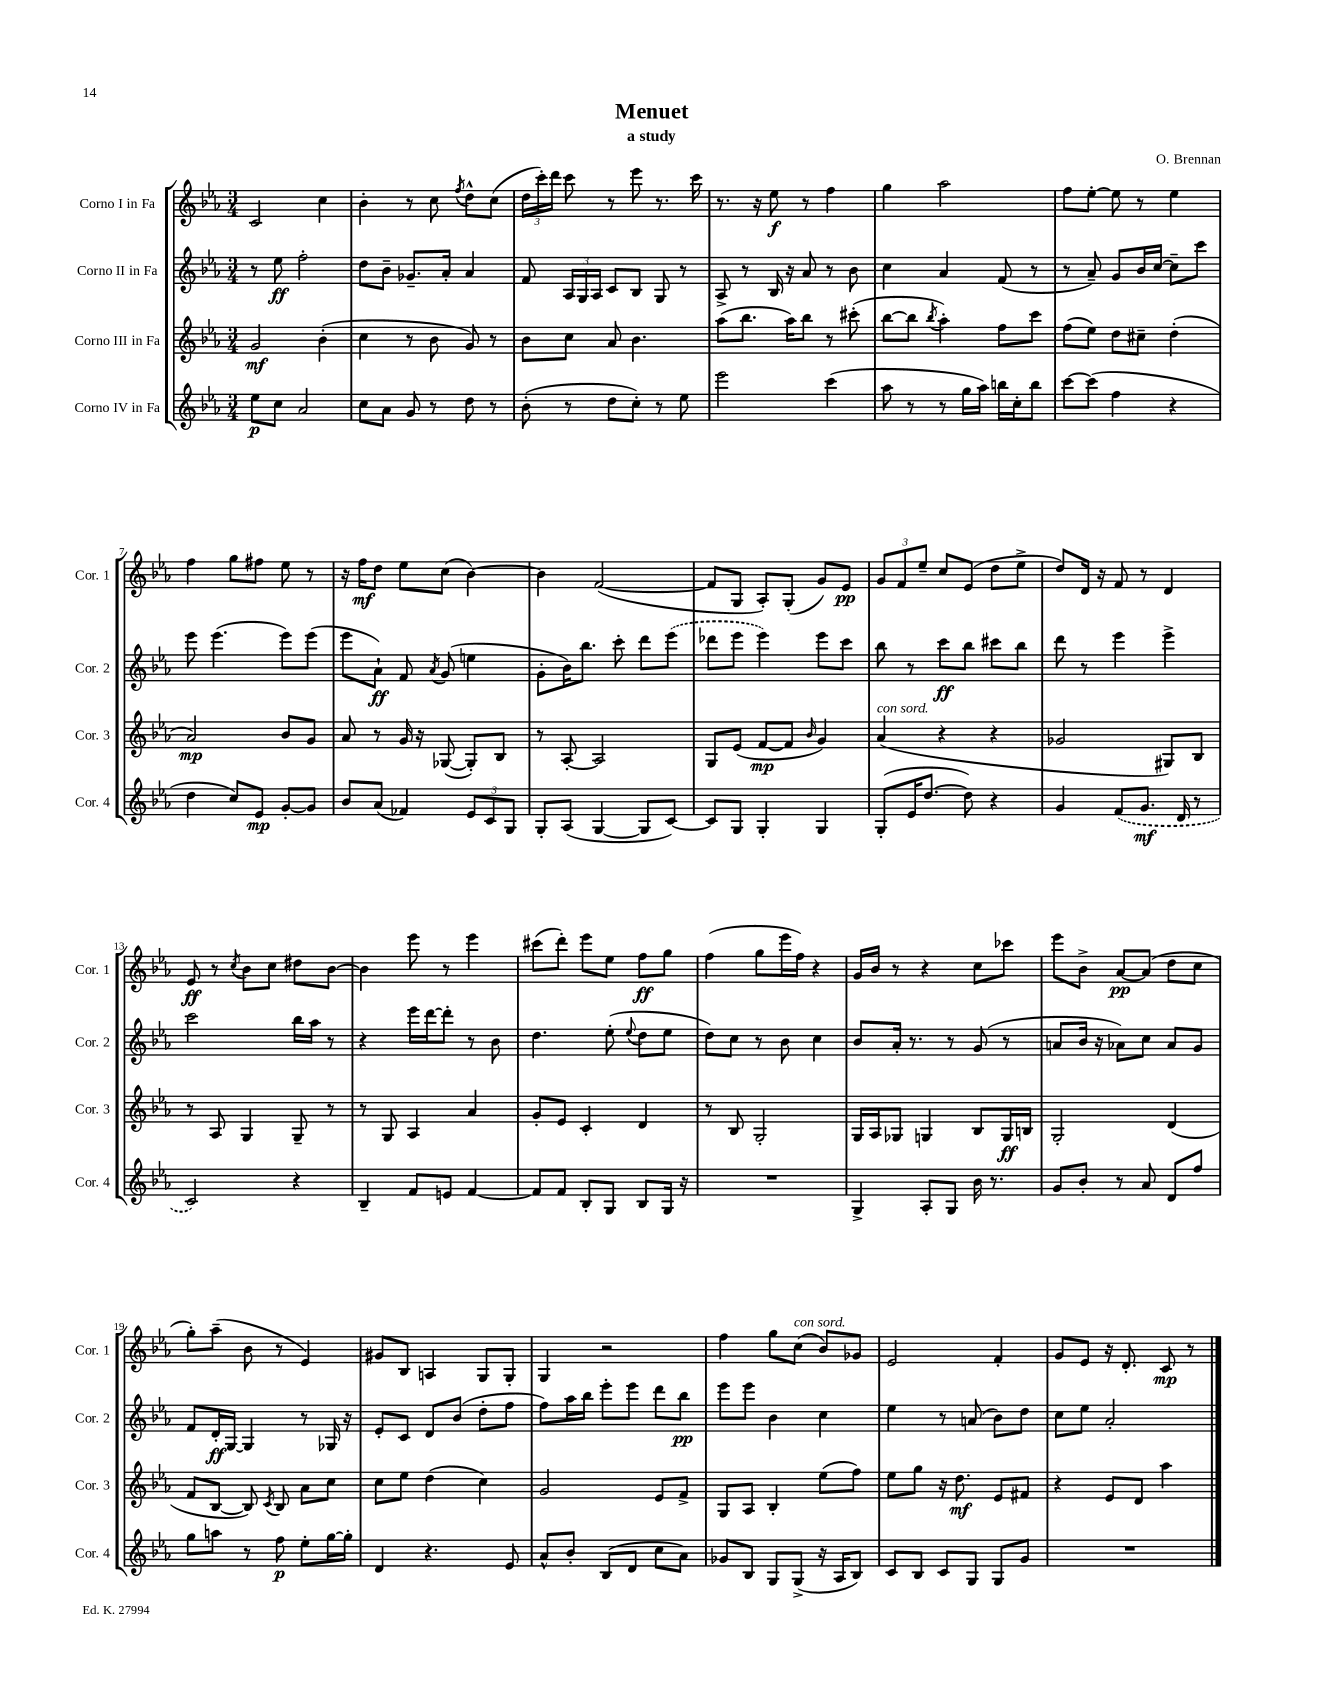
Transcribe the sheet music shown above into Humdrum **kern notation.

**kern	**dynam	**kern	**dynam	**kern	**dynam	**kern	**dynam
*part4	*part4	*part3	*part3	*part2	*part2	*part1	*part1
*staff4	*staff4	*staff3	*staff3	*staff2	*staff2	*staff1	*staff1
*I"Corno IV in Fa	*	*I"Corno III in Fa	*	*I"Corno II in Fa	*	*I"Corno I in Fa	*
*I'Cor. 4	*	*I'Cor. 3	*	*I'Cor. 2	*	*I'Cor. 1	*
*clefG2	*	*clefG2	*	*clefG2	*	*clefG2	*
*k[b-e-a-]	*	*k[b-e-a-]	*	*k[b-e-a-]	*	*k[b-e-a-]	*
*M3/4	*	*M3/4	*	*M3/4	*	*M3/4	*
=1	=1	=1	=1	=1	=1	=1	=1
8ee-\L	p	2g/	mf	8r	.	2c/	.
8cc\J	.	.	.	8ee-\	ff	.	.
2a-/	.	.	.	2ff'\	.	.	.
.	.	(4b-'\	.	.	.	4cc\	.
=2	=2	=2	=2	=2	=2	=2	=2
8cc\L	.	4cc\	.	8dd\L	.	4b-'\	.
8a-\J	.	.	.	8b-~\J	.	.	.
8g/	.	8r	.	8.g-X~/L	.	8r	.
8r	.	8b-\	.	.	.	8cc\	.
.	.	.	.	16a-'/Jk	.	.	.
.	.	.	.	.	.	8qff/	.
8dd\	.	8g/)	.	4a-/	.	8dd^^\L	.
8r	.	8r	.	.	.	(8cc\J	.
=3	=3	=3	=3	=3	=3	=3	=3
(8b-'\	.	8b-\L	.	8f/	.	24dd\LL	.
.	.	.	.	.	.	24ccc'\)	.
.	.	.	.	.	.	24ddd\JJ	.
8r	.	8cc\J	.	24A-/LL	.	8ccc\	.
.	.	.	.	24G/	.	.	.
.	.	.	.	24A-/JJ	.	.	.
8dd\L	.	8a-/	.	8c/L	.	8r	.
8cc'\J)	.	4.b-\	.	8B-/J	.	8eee-\	.
8r	.	.	.	8G/	.	8.r	.
8ee-\	.	.	.	8r	.	.	.
.	.	.	.	.	.	16ccc\	.
=4	=4	=4	=4	=4	=4	=4	=4
2eee-\	.	(8aa-\L	.	8A-^/	.	8.r	.
.	.	8.bb-\J	.	8r	.	.	.
.	.	.	.	.	.	16r	.
.	.	.	.	16B-/	.	8ee-\	f
.	.	16aa-\KL)	.	16r	.	.	.
.	.	8bb-\J	.	8a-/	.	8r	.
(4ccc\	.	8r	.	8r	.	4ff\	.
.	.	(8ccc#X'\	.	8b-\	.	.	.
=5	=5	=5	=5	=5	=5	=5	=5
8aa-\	.	[8bb-\L	.	4cc\	.	4gg\	.
8r	.	8bb-\J]	.	.	.	.	.
.	.	8qbb-/	.	.	.	.	.
8r	.	4aa-'\)	.	4a-/	.	2aa-\	.
16gg\LL	.	.	.	.	.	.	.
16aa-\JJ)	.	.	.	.	.	.	.
16bbn\LL	.	8ff\L	.	(8f/	.	.	.
16cc'\J	.	.	.	.	.	.	.
8bb\J	.	8ccc\J	.	8r	.	.	.
=6	=6	=6	=6	=6	=6	=6	=6
[8ccc\L	.	(8ff\L	.	8r	.	8ff\L	.
(8ccc\J]	.	8ee-\J)	.	8a-~/)	.	[8ee-'\J	.
4ff\	.	8dd\L	.	8g/L	.	8ee-\]	.
.	.	8cc#X~\J	.	16b-/L	.	8r	.
.	.	.	.	[16cc/JJ	.	.	.
4r	.	(4dd'\	.	8cc~\L]	.	4ee-\	.
.	.	.	.	8ccc\J	.	.	.
!!LO:LB:g=z
=7	=7	=7	=7	=7	=7	=7	=7
4dd\	.	2a-/)	mp	8eee-\	.	4ff\	.
.	.	.	.	(4.eee-\	.	.	.
8cc/L)	.	.	.	.	.	8gg\L	.
8e-/J	mp	.	.	.	.	8ff#X\J	.
[8g'/L	.	8b-/L	.	8eee-\L)	.	8ee-\	.
8g/J]	.	8g/J	.	(8eee-\J	.	8r	.
=8	=8	=8	=8	=8	=8	=8	=8
8b-/L	.	8a-/	.	8eee-\L	.	16r	.
.	.	.	.	.	.	16ff\KL	mf
(8a-/J	.	8r	.	8a-`\J)	ff	8dd\J	.
4f-X/)	.	16g/	.	8f/	.	8ee-\L	.
.	.	16r	.	.	.	.	.
.	.	.	.	8qa-/	.	.	.
.	.	([8G-X/	.	(8g/	.	(8cc\J	.
12e-/L	.	8G-'/L])	.	4een\	.	[4b-\)	.
12c/	.	.	.	.	.	.	.
.	.	8B-/J	.	.	.	.	.
12G/J	.	.	.	.	.	.	.
=9	=9	=9	=9	=9	=9	=9	=9
8G'/L	.	8r	.	8g'\L	.	4b-\]	.
(8A-/J	.	[8A-'/	.	16b-\K)	.	.	.
.	.	.	.	8.bb-\J	.	.	.
[4G/	.	2A-/]	.	.	.	([2f/	.
.	.	.	.	8ccc'\	.	.	.
8G/L]	.	.	.	8ddd\L	.	.	.
[8c/J)	.	.	.	(8eee-\J	.	.	.
=10	=10	=10	=10	=10	=10	=10	=10
8c/L]	.	8G/L	.	8ddd-X\L	.	8f/L]	.
8G/J	.	(8e-/J	.	8eee-\J	.	8G/J	.
4G'/	.	[8f/L	mp	4eee-\)	.	8A-'/L)	.
.	.	8f/J]	.	.	.	(8G'/J	.
.	.	16qqb-/	.	.	.	.	.
4G/	.	4g/)	.	8eee-\L	.	8g/L)	.
.	.	.	.	8ccc\J	.	8e-/J	pp
=11	=11	=11	=11	=11	=11	=11	=11
!	!	!LO:TX:a:i:t=con sord.	!	!	!	!	!
(8G'/L	.	(4a-/	.	8bb-\	.	12g/L	.
.	.	.	.	.	.	12f/	.
16e-/K	.	.	.	8r	.	.	.
.	.	.	.	.	.	12ee-~/J	.
[8.dd/J	.	.	.	.	.	.	.
.	.	4r	.	8ccc\L	ff	8cc/L	.
8dd\])	.	.	.	8bb-\J	.	(8e-/J	.
4r	.	4r	.	8ccc#X\L	.	8dd\L	.
.	.	.	.	8bb-\J	.	8ee-^\J	.
=12	=12	=12	=12	=12	=12	=12	=12
4g/	.	2g-X/	.	8ddd\	.	8dd/L)	.
.	.	.	.	8r	.	16d/Jk	.
.	.	.	.	.	.	16r	.
(8f/L	.	.	.	4eee-\	.	8f/	.
8.g/J	mf	.	.	.	.	8r	.
.	.	8G#X/L)	.	4eee-^\	.	4d/	.
16d/	.	.	.	.	.	.	.
8r	.	8B-/J	.	.	.	.	.
!!LO:LB:g=z
=13	=13	=13	=13	=13	=13	=13	=13
2c/)	.	8r	.	2ccc\	.	8e-/	ff
.	.	8A-/	.	.	.	8r	.
.	.	.	.	.	.	8qcc/	.
.	.	4G/	.	.	.	8b-\L	.
.	.	.	.	.	.	8cc\J	.
4r	.	8G~/	.	16bb-\LL	.	8dd#X\L	.
.	.	.	.	16aa-\JJ	.	.	.
.	.	8r	.	8r	.	[8b-\J	.
=14	=14	=14	=14	=14	=14	=14	=14
4B-~/	.	8r	.	4r	.	4b-\]	.
.	.	8G/	.	.	.	.	.
8f/L	.	4A-/	.	16eee-\LL	.	8eee-\	.
.	.	.	.	[16ddd\J	.	.	.
8en/J	.	.	.	8ddd'\J]	.	8r	.
[4f/	.	4a-/	.	8r	.	4eee-\	.
.	.	.	.	8b-\	.	.	.
=15	=15	=15	=15	=15	=15	=15	=15
8f/L]	.	8g'/L	.	4.dd\	.	(8ccc#X\L	.
8f/J	.	8e-/J	.	.	.	8ddd'\J)	.
8B-'/L	.	4c'/	.	.	.	8eee-\L	.
8G/J	.	.	.	(8ee-'\	.	8ee-\J	.
.	.	.	.	8qqee-/	.	.	.
8B-/L	.	4d/	.	8dd\L	.	8ff\L	ff
16G/Jk	.	.	.	8ee-\J	.	8gg\J	.
16r	.	.	.	.	.	.	.
=16	=16	=16	=16	=16	=16	=16	=16
2.r	.	8r	.	8dd\L)	.	(4ff\	.
.	.	8B-/	.	8cc\J	.	.	.
.	.	2G'/	.	8r	.	8gg\L	.
.	.	.	.	8b-\	.	16eee-\L	.
.	.	.	.	.	.	16ff\JJ)	.
.	.	.	.	4cc\	.	4r	.
=17	=17	=17	=17	=17	=17	=17	=17
4G^/	.	16G/LL	.	8b-/L	.	16g/LL	.
.	.	16A-/J	.	.	.	16b-/JJ	.
.	.	8G-X/J	.	16a-'/Jk	.	8r	.
.	.	.	.	8.r	.	.	.
8A-'/L	.	4Gn/	.	.	.	4r	.
8G/J	.	.	.	8r	.	.	.
16b-\	.	8B-/L	.	(8g/	.	8cc\L	.
8.r	.	.	.	.	.	.	.
.	.	16G/L	ff	8r	.	8ccc-X\J	.
.	.	16Bn/JJ	.	.	.	.	.
=18	=18	=18	=18	=18	=18	=18	=18
8g/L	.	2G'/	.	8an/L	.	8eee-\L	.
8b-'/J	.	.	.	16b-/Jk	.	8b-^\J	.
.	.	.	.	16r	.	.	.
8r	.	.	.	8a-X\L)	.	[8a-/L	pp
8a-/	.	.	.	8cc\J	.	(8a-/J]	.
8d/L	.	(4d/	.	8a-/L	.	8dd\L	.
8ff/J	.	.	.	8g/J	.	8cc\J	.
!!LO:LB:g=z
=19	=19	=19	=19	=19	=19	=19	=19
8gg\L	.	8f/L	.	8f/L	.	8gg'\L)	.
8aan\J	.	[8B-/J	.	16d'/L	ff	(8aa-~\J	.
.	.	.	.	[16G/JJ	.	.	.
8r	.	8B-/])	.	4G/]	.	8b-\	.
.	.	8qc/	.	.	.	.	.
8ff\	p	8B-/	.	.	.	8r	.
8ee-'\L	.	8a-\L	.	8r	.	4e-/)	.
[16gg\L	.	8cc\J	.	16G-X/	.	.	.
16gg'\JJ]	.	.	.	16r	.	.	.
=20	=20	=20	=20	=20	=20	=20	=20
4d/	.	8cc\L	.	8e-'/L	.	8g#X/L	.
.	.	8ee-\J	.	8c/J	.	8B-/J	.
4.r	.	(4dd\	.	8d/L	.	4An/	.
.	.	.	.	(8b-/J	.	.	.
.	.	4cc\)	.	8dd'\L	.	8G/L	.
8e-/	.	.	.	8ff\J	.	8G'/J	.
=21	=21	=21	=21	=21	=21	=21	=21
8a-^^/L	.	2g/	.	8ff\L)	.	4G/	.
8b-'/J	.	.	.	16aa-\L	.	.	.
.	.	.	.	16bb-\JJ	.	.	.
(8B-/L	.	.	.	8eee-'\L	.	2r	.
8d/J	.	.	.	8eee-\J	.	.	.
8cc\L	.	8e-/L	.	8ddd\L	.	.	.
8a-\J)	.	8f^/J	.	8bb-\J	pp	.	.
=22	=22	=22	=22	=22	=22	=22	=22
8g-X/L	.	8G/L	.	8eee-\L	.	4ff\	.
8B-/J	.	8A-/J	.	8eee-\J	.	.	.
8G/L	.	4B-'/	.	4b-\	.	8gg\L	.
!	!	!	!	!	!	!LO:TX:a:i:t=con sord.	!
(8G^/J	.	.	.	.	.	(8cc\J	.
16r	.	(8ee-\L	.	4cc\	.	8b-/L)	.
16A-/KL	.	.	.	.	.	.	.
8B-/J)	.	8ff\J)	.	.	.	8g-X/J	.
=23	=23	=23	=23	=23	=23	=23	=23
8c/L	.	8ee-\L	.	4ee-\	.	2e-/	.
8B-/J	.	8gg\J	.	.	.	.	.
8c/L	.	16r	.	8r	.	.	.
.	.	8.dd\	mf	.	.	.	.
8G/J	.	.	.	(8an/	.	.	.
8G/L	.	8e-/L	.	8b-\L)	.	4f'/	.
8g/J	.	8f#X/J	.	8dd\J	.	.	.
=24	=24	=24	=24	=24	=24	=24	=24
2.r	.	4r	.	8cc\L	.	8g/L	.
.	.	.	.	8ee-\J	.	8e-/J	.
.	.	8e-/L	.	2a-'/	.	16r	.
.	.	.	.	.	.	8.d'/	.
.	.	8d/J	.	.	.	.	.
.	.	4aa-\	.	.	.	8c/	mp
.	.	.	.	.	.	8r	.
==	==	==	==	==	==	==	==
*-	*-	*-	*-	*-	*-	*-	*-
